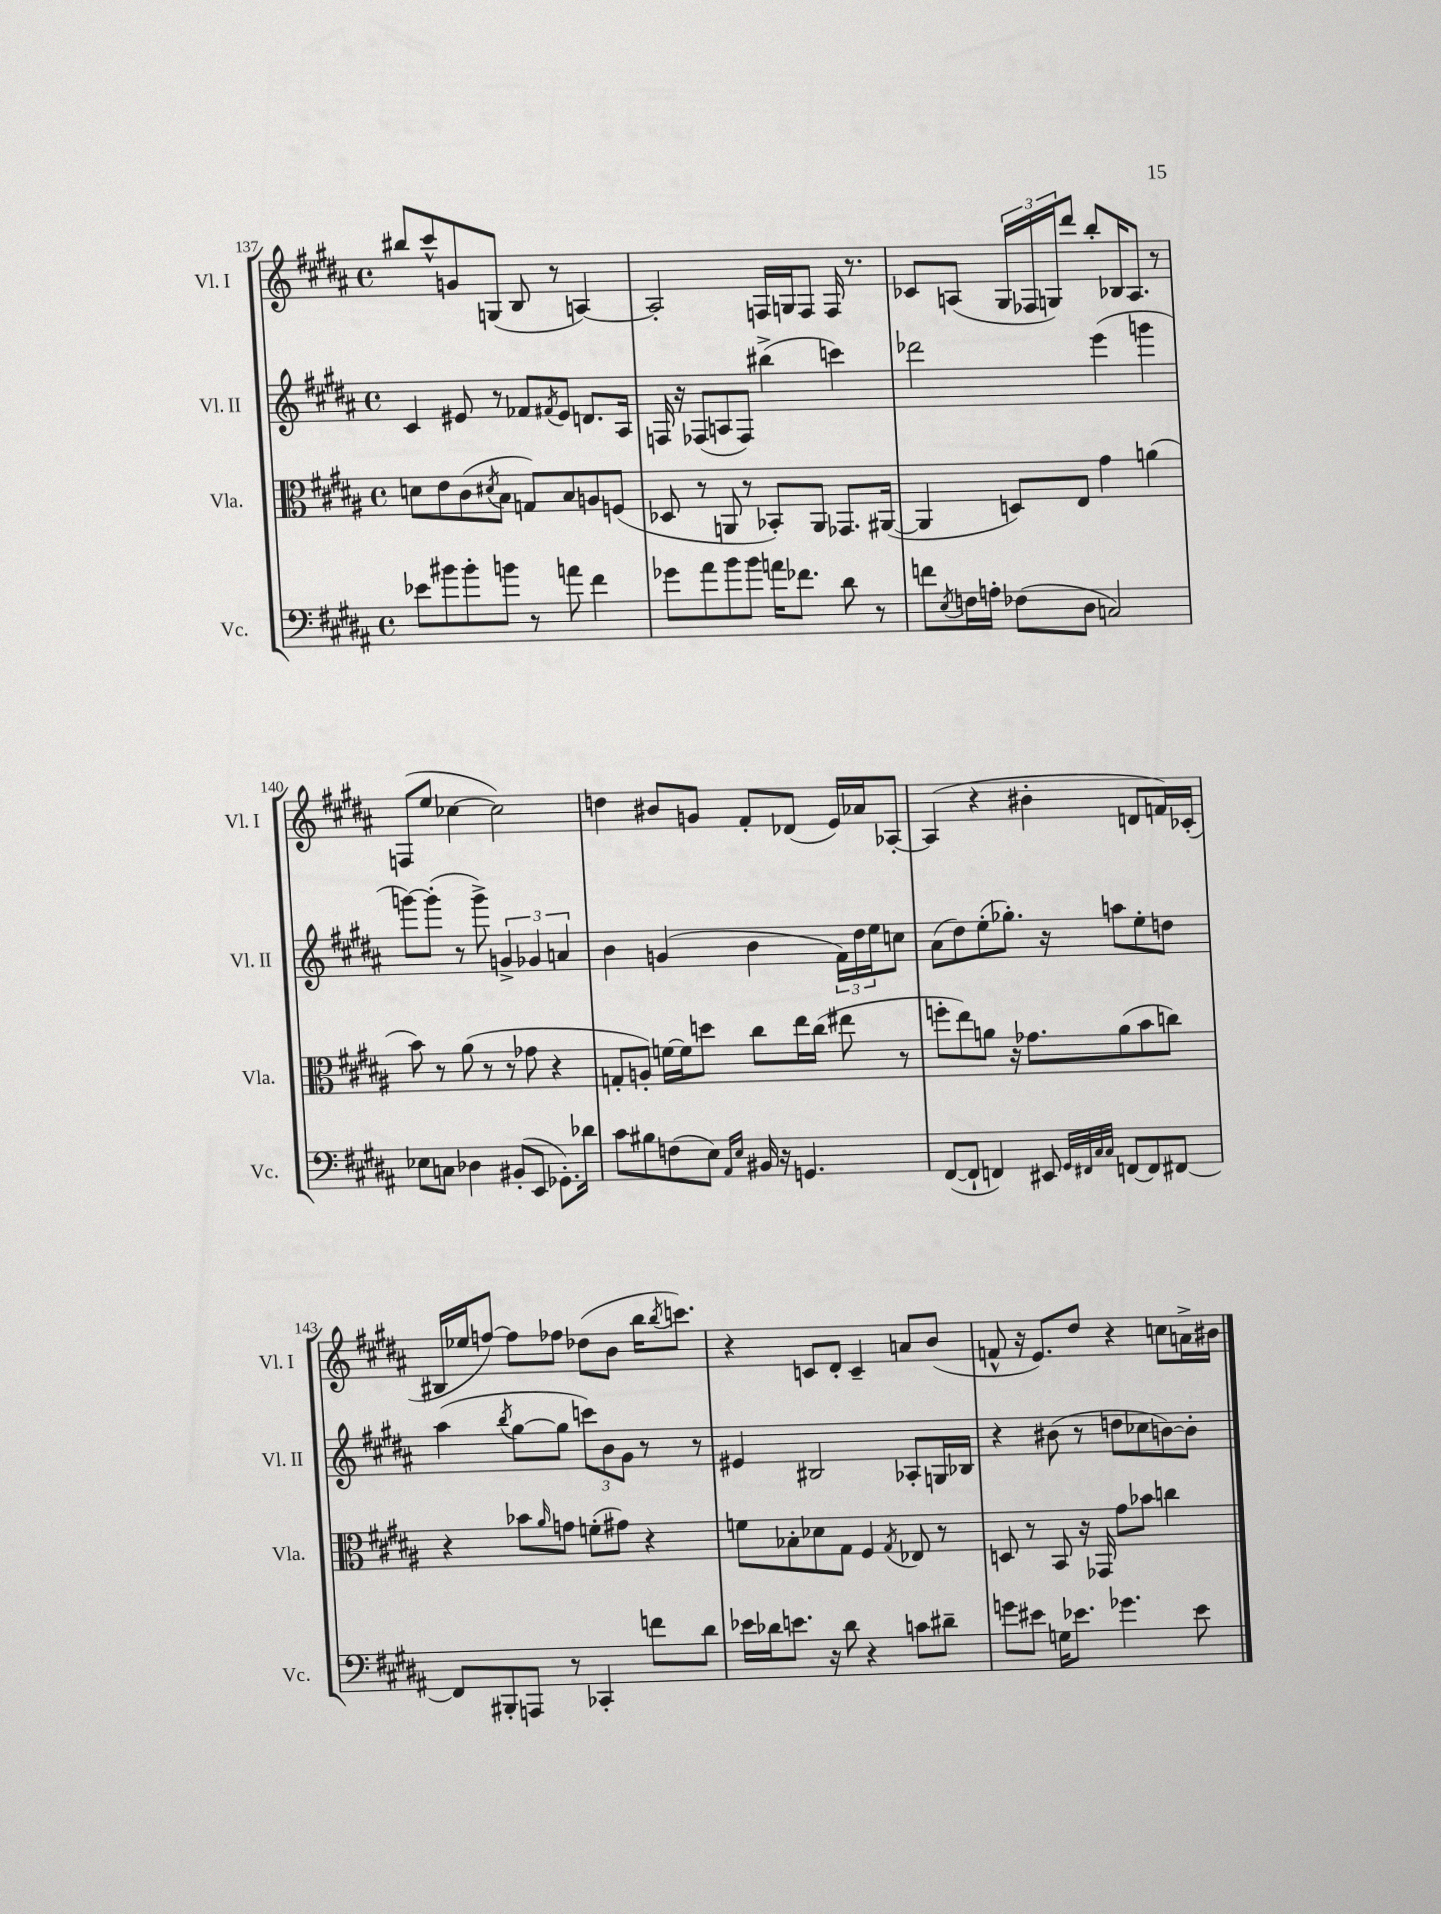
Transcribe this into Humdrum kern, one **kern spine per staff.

**kern	**kern	**kern	**kern
*staff4	*staff3	*staff2	*staff1
*clefF4	*clefC3	*clefG2	*clefG2
*k[f#c#g#d#a#]	*k[f#c#g#d#a#]	*k[f#c#g#d#a#]	*k[f#c#g#d#a#]
*M4/4	*M4/4	*M4/4	*M4/4
*met(c)	*met(c)	*met(c)	*met(c)
8e-\L	8d\L	4c#/	8bb#/L
8b#\	8e\	.	8ccc#^^/
8b#'\	(8c#\	8e#/	8g/
.	8qd#/	.	.
8b\J	8B\J	8r	(8G/J
8r	8G/L)	8f-/L	8B/
.	.	8qf#/	.
8a\	8B/	8e#/J	8r
4f#\	8A/	8.d/L	[4A/)
.	(8F/J	.	.
.	.	16A#/Jk	.
=	=	=	=
8g-\L	8D-/	16F/	2A'/]
.	.	16r	.
8a#\	8r	(8F-/L	.
8b\	8AA/	8A/	.
8b\J	8r	8F-/J)	.
16a\LK	8BB-'/L)	(4bb#^\	16F/LL
8.f-\J	.	.	16G/J
.	8AA/J	.	8F/J
8d#\	8.GG-/L	4ccc\)	16F/
.	.	.	8.r
8r	.	.	.
.	([16AA#/Jk	.	.
=	=	=	=
8f\L	4AA#/]	2ddd-\	8c-/L
8qE/	.	.	.
16F\L	.	.	(8A/J
16A'\JJ	.	.	.
(8F-\L	8D/L)	.	24G#/LL
.	.	.	24F-/
.	.	.	24G/J)
8D#\J	8E/J	.	8ddd#/J
2C/)	4g#\	(4eee\	8bb'/L
.	.	.	16B-/K
.	.	.	8.A/J
.	(4a\	4ggg\	.
.	.	.	8r
=	=	=	=
8E-\L	8b\)	[8ggg\L)	(8F/L
8C\J	8r	(8ggg'\]J	8ee/J
4D-\	(8a#\	8r	[4cc-\
.	8r	8ggg^\)	.
(8BB#'/L	8r	6g^/	2cc-\])
8EE/J	8g-\	.	.
.	.	6g-/	.
8.GG-'\L)	4r	.	.
.	.	6a/	.
16d-\Jk	.	.	.
=	=	=	=
8c#\L	8G'/L	4b\	4dd\
8B#\	8A'/J)	.	.
(8F\	[16f\LL	(4g/	8b#/L
.	16f\]J	.	.
8E\J)	8dd\J	.	8g/J
16qqAA#/LL	.	.	.
16qqE/JJ	.	.	.
16BB#/	8cc#\L	4b\	8f#'/L
16r	.	.	.
4.GG/	16ee\L	.	(8d-/J
.	(16cc#\JJ	.	.
.	8ee#\	24f#\LL)	16e/LL)
.	.	24dd#\	.
.	.	.	16a-/J
.	.	24ee\J	.
.	8r	8cc\J	[8A-'/J
=	=	=	=
([8FF#/L	8ff'\L	(8a#\L	(4A-/]
8FF#`/]J	8ee\)	8dd#\)	.
4FF/)	8a\J	(8ee'\	4r
.	16r	8.gg-'\J)	.
.	8.g-\L	.	.
8EE#/	.	.	4b#'\
.	.	16r	.
32qqGG#/LLL	.	.	.
32qqFF#/	.	.	.
32qqC#/	.	.	.
32qqC#/JJJ	.	.	.
[8FF/L	(8a\	8aa\L	.
8FF/]	8b\	8ee'\	8d/L
[8FF#/J	8cc\J)	8dd\J	16f/L)
.	.	.	(16c-'/JJ
=	=	=	=
8FF#/]L	4r	(4aa#\	16B#/LL
.	.	.	16ee-/J
8BBB#'/	.	.	[8ff/J)
.	.	8qbb/	.
8AAA/J	8b-\L	[8gg#\L	8ff\]L
.	16qqa#/	.	.
8r	8g\J	8gg#\]J	8ff-\J
4CC-'/	(8f'\L	12ccc\L)	(8dd-\L
.	.	12b\	.
.	8g#\J)	.	8b\J
.	.	12g#\J	.
8f\L	4r	8r	16bb\LK
.	.	.	8qbb/
.	.	.	8.ccc\J)
8d#\J	.	8r	.
=	=	=	=
16e-\LL	8f\L	4e#/	4r
16d-\J	.	.	.
8.e\J	8B-'\	.	.
.	8d-\	2B#/	8c/L
16r	.	.	.
8d-\	8G#\J	.	8d#'/J
4r	4F#/	.	4c~/
.	8qG#/	.	.
8c\L	8E-/	8A-'/L	8a/L
8d#~\J	8r	16G/L	(8b/J
.	.	16B-/JJ	.
=	=	=	=
8g\L	8D/	4r	8f^^/
8e#\J	8r	.	16r
.	.	.	8.e/L)
16G\LK	8BB/	(8b#\	.
8.e-\J	.	.	.
.	16r	8r	8dd#/J
.	16GG-/	.	.
4.g-\	8g#\L	8dd\L	4r
.	8b-\J	8cc-\	.
.	4cc\	[8b\)	8cc\L
8e-\	.	8b'\]J	16a^\L
.	.	.	16b#\JJ
==	==	==	==
*-	*-	*-	*-
